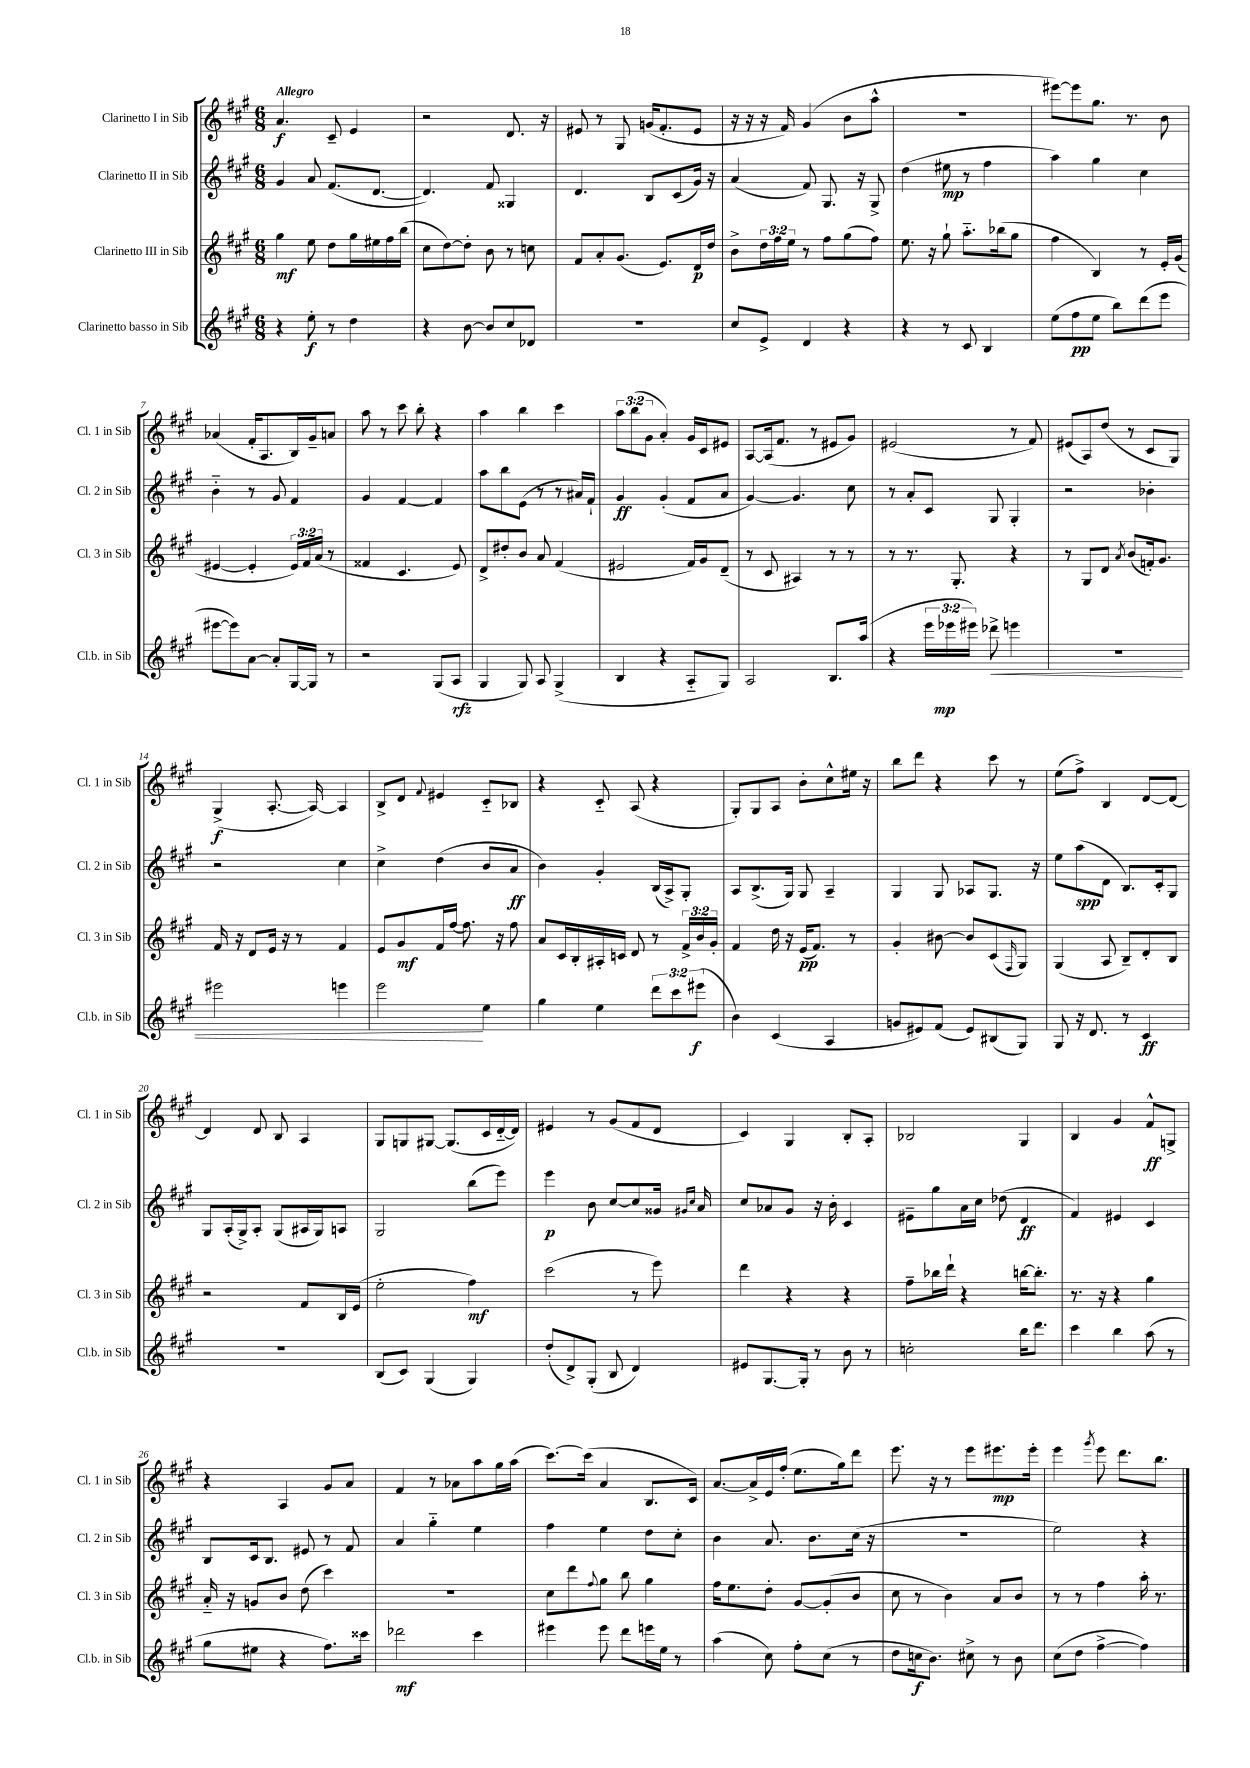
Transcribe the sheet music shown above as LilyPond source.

<<
\new StaffGroup <<
\new Staff = "s0" \with { instrumentName = "Clarinetto I in Sib" shortInstrumentName = "Cl. 1 in Sib" } {
    \clef treble \key a \major \numericTimeSignature \time 6/8 \override Staff.TupletNumber.text = #tuplet-number::calc-fraction-text \tempo "Allegro"
    a'4.\f cis'8-- e'4 |
    r2 d'8. r16 |
    eis'8 r8 gis8 g'16( fis'8.-. eis'8 |
    r16 r16 r16 fis'16) gis'4( b'8 a''8-^ |
    R2. |
    eis'''8~) eis'''8 gis''8. r8. b'8 |
    aes'4( fis'16-. a8. b16) gis'16-- a'8 |
    a''8 r8 cis'''8 b''8-. r4 |
    a''4 b''4 cis'''4 |
    \tuplet 3/2 { a''8 b''8( gis'8 } a'4-.) gis'16 cis'16 eis'8 |
    a8~ a16( fis'8. r8 eis'8 gis'8) |
    eis'2( r8 fis'8) |
    eis'8( a8) d''8( r8 cis'8 gis8) |
    gis4->\f( a8.~-. a16~) a4 |
    b8-> d'8 \appoggiatura { fis'8 } eis'4 cis'8-_ bes8 |
    r4 cis'8-_ a8( r4 |
    gis8-.) gis8 a8 b'8-. cis''8-^ eis''16 r16 |
    b''8 d'''8 r4 cis'''8 r8 |
    e''8( fis''8->) b4 d'8~ d'8~ |
    d'4 d'8 b8 a4 |
    gis8 g8 gis8~ gis8.( cis'16 d'16~-_ d'16) |
    eis'4 r8 gis'8( fis'8 d'8 |
    cis'4) gis4 b8-. a8-. |
    bes2 gis4 |
    b4 gis'4 fis'8-^\ff g8-> |
    r4 a4 gis'8 a'8 |
    fis'4 r8 aes'8 a''8 gis''16 a''16( |
    cis'''8.~) cis'''16( a'4 b8. cis'16) |
    a'8.~ a'16-> e'16 fis''16-.( e''8. gis''16) d'''8 |
    e'''8. r16 r8 e'''8 eis'''8.\mp eis'''16-. |
    e'''4 \acciaccatura { gis'''8 } e'''8 d'''8. b''8. \bar "|." |
}
\new Staff = "s1" \with { instrumentName = "Clarinetto II in Sib" shortInstrumentName = "Cl. 2 in Sib" } {
    \clef treble \key a \major \numericTimeSignature \time 6/8
    gis'4 a'8 fis'8.( d'8.~ |
    d'4.) fis'8 gisis4 |
    d'4. b8 cis'8( gis'16) r16 |
    a'4( fis'8) gis8. r16 gis8-> |
    d''4( eis''8\mp r8 fis''4 |
    a''4) gis''4 cis''4 |
    b'4-_ r8 gis'8 fis'4 |
    gis'4 fis'4~ fis'4 |
    a''8 b''8 e'8( r8 r8 ais'16) fis'16-! |
    gis'4\ff gis'4-.( fis'8 a'8 |
    gis'4~) gis'4. cis''8 |
    r8 a'8-. cis'8 gis8 gis4-. |
    r2 bes'4-. |
    r2 cis''4 |
    cis''4-> d''4( b'8 a'8\ff |
    b'4) gis'4-. b16( a16->) gis8-. |
    a8 b8.->( gis16) gis8 a4-- |
    gis4 gis8 aes8 gis8. r16 |
    e''8 a''8\spp( d'8 b8.) cis'16-. gis8 |
    gis8 a16-.( gis16->) a8-. gis8( ais16 gis16) a8 |
    gis2 b''8( e'''8) |
    e'''4\p b'8 cis''8~ cis''8 gisis'16 \grace { gis'16 cis''16 } a'16 |
    cis''8 aes'8 gis'8 r16 b'16-. cis'4 |
    eis'8-- gis''8 a'16 cis''16 des''8( d'4\ff |
    fis'4) eis'4 cis'4 |
    b8 cis'16 b8. eis'8 r8 fis'8 |
    a'4 gis''4-_ e''4 |
    fis''4 e''4 d''8 cis''8-. |
    b'4 a'8. b'8. cis''16( r16 |
    R2. |
    e''2) r4 \bar "|." |
}
\new Staff = "s2" \with { instrumentName = "Clarinetto III in Sib" shortInstrumentName = "Cl. 3 in Sib" } {
    \clef treble \key a \major \numericTimeSignature \time 6/8 \override Staff.TupletNumber.text = #tuplet-number::calc-fraction-text
    gis''4\mf e''8 d''8 gis''16 eis''16 fis''16 b''16( |
    cis''8 d''8~) d''8-. b'8 r8 c''8 |
    fis'8 a'8-. gis'8.( e'8.) d'16\p d''16 |
    b'8-> \tuplet 3/2 { d''16 fis''16 e''16 } r8 fis''8 gis''8( fis''8) |
    e''8. r16 gis''8-! a''8.-_ bes''16( gis''8 |
    fis''4 b4) r8 e'16-. gis'16( |
    eis'4~ eis'4-. \tuplet 3/2 { eis'16) fis'16 a'16( } r8 |
    fisis'4 cis'4. e'8) |
    d'8-> dis''8-. b'8 a'8 fis'4( |
    eis'2 fis'16) gis'16 d'8--( |
    r8 cis'8 ais4) r8 r8 |
    r8 r8. gis8.-. r4 |
    r8 gis8 d'8 \acciaccatura { a'8 } b'8( f'16-.) gis'8. |
    fis'16 r16 d'8 e'16 r16 r8 fis'4 |
    e'8 gis'8\mf fis'16 fis''16~ fis''8. r16 fis''8 |
    a'8 cis'16 b16-. ais16-. c'16 d'8 r8 \tuplet 3/2 { fis'16-> b'16 gis'16-. } |
    fis'4 d''16 r16 e'16\pp( fis'8.) r8 |
    gis'4-. bis'8~ bis'8 cis'8( \grace { fis16 } gis8) |
    gis4( a8 b8--) d'8-. b8 |
    r2 fis'8 b16 e'16( |
    e''2-. fis''4\mf) |
    cis'''2( r8 e'''8) |
    d'''4 r4 r4 |
    fis''8-- bes''16 d'''16-! r4 b''16~ b''8.-. |
    r8. r16 r4 gis''4 |
    a'16-_ r16 g'8 b'8 d''8( cis'''4) |
    R2. |
    cis''8 d'''8 \appoggiatura { fis''8 } gis''8 b''8 gis''4 |
    fis''16 e''8. d''8-. gis'8~ gis'8-.( b'8 |
    cis''8 r8 b'4) a'8 b'8 |
    r8 r8 fis''4 a''16-. r8. \bar "|." |
}
\new Staff = "s3" \with { instrumentName = "Clarinetto basso in Sib" shortInstrumentName = "Cl.b. in Sib" } {
    \clef treble \key a \major \numericTimeSignature \time 6/8 \override Staff.TupletNumber.text = #tuplet-number::calc-fraction-text
    r4 e''8-.\f r8 d''4 |
    r4 b'8~ b'8 cis''8 des'8 |
    R2. |
    cis''8 e'8-> d'4 r4 |
    r4 r8 cis'8 b4 |
    e''8( fis''8\pp e''8 b''8) d'''8( e'''8 |
    eis'''8~ eis'''8) a'8~ a'8-. gis16~ gis16 r8 |
    r2 gis8( a8\rfz |
    gis4 gis8) a8 gis4->( |
    b4 r4 a8-_ gis8) |
    a2 b8. a''16( |
    r4 \tuplet 3/2 { e'''16 ees'''16\mp eis'''16) } des'''8->\< e'''4 |
    R2. |
    eis'''2 e'''4 |
    e'''2\! e''4 |
    gis''4 e''4 \tuplet 3/2 { d'''8 cis'''8 eis'''8\f( } |
    b'4) cis'4( a4 |
    g'8 eis'8) fis'8( eis'8) bis8( gis8) |
    gis8 r16 d'8. r8 cis'4\ff |
    R2. |
    b8( cis'8) gis4( gis4) |
    d''8-.( d'8->) gis8-.( b8 d'4) |
    eis'8 gis8.~ gis16-. r8 b'8 r8 |
    c''2-. b''16 d'''8. |
    cis'''4 b''4 a''8( r8 |
    gis''8 eis''8 r4 fis''8.) cisis'''16 |
    des'''2\mf cis'''4 |
    eis'''4 eis'''8 d'''8 e'''16 e''16 r8 |
    a''4( cis''8) fis''8-. cis''8( r8 |
    d''8 c''16\f b'8.) cis''8-> r8 b'8 |
    cis''8( d''8 fis''4~-> fis''4) \bar "|." |
}
>>
>>
